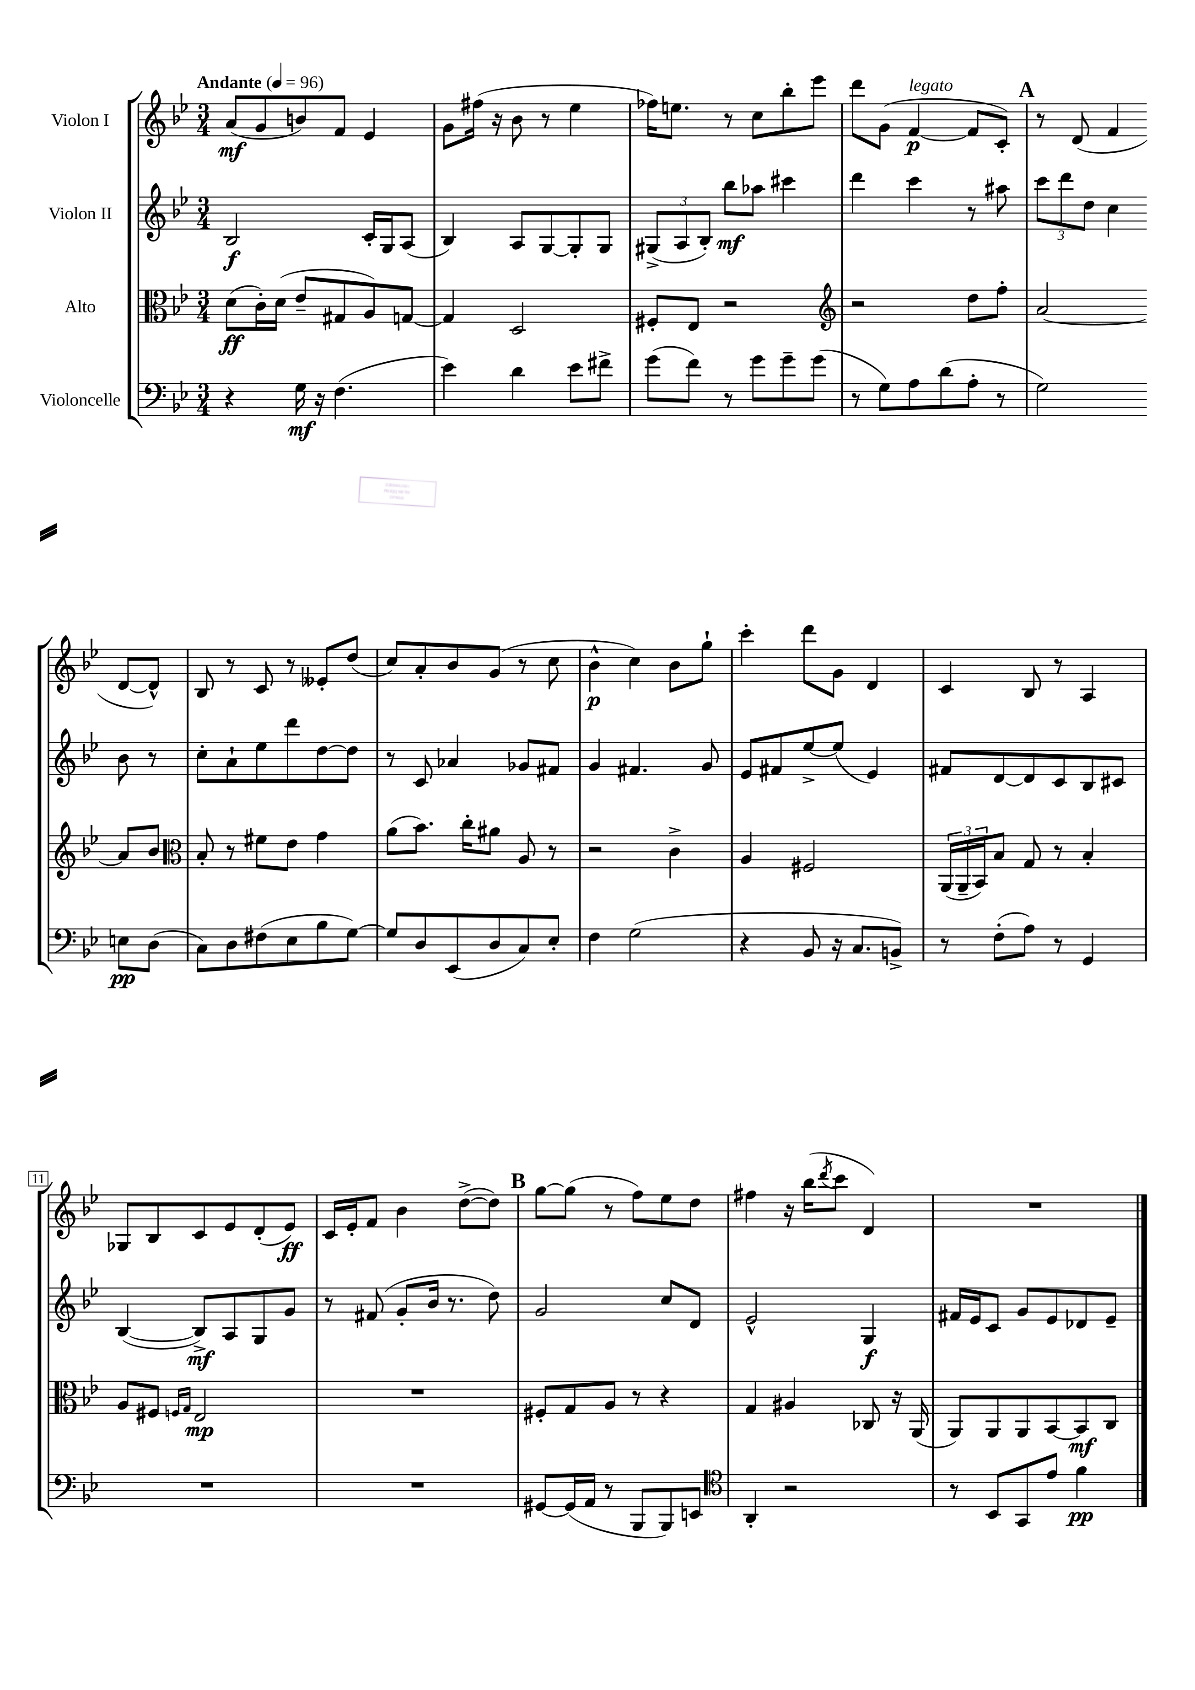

**kern	**kern	**kern	**kern
*staff4	*staff3	*staff2	*staff1
*clefF4	*clefC3	*clefG2	*clefG2
*k[b-e-]	*k[b-e-]	*k[b-e-]	*k[b-e-]
*M3/4	*M3/4	*M3/4	*M3/4
*MM96	*MM96	*MM96	*MM96
4r	(8d	2B-	(8a
.	16c')	.	8g
.	(16d	.	.
16G	8e-~	.	8b)
16r	.	.	.
(4.F	8G#	.	8f
.	8A)	16c'	4e-
.	.	16G	.
.	[8G	(8A	.
=	=	=	=
4e-)	4G]	4B-)	8g
.	.	.	(16ff#
.	.	.	16r
4d	2D	8A	8b-
.	.	[8G	8r
8e-	.	8G']	4ee-
8f#^	.	8G	.
=	=	=	=
(8g	8F#'	(12G#^	16ff-)
.	.	.	8.ee
.	.	12A	.
8f)	8E-	.	.
.	.	12B-')	.
8r	2r	8bb-	8r
8g	.	8aa-	8cc
8g~	.	4ccc#	8bb-'
(8g	.	.	8eee-
=	=	=	=
*	*clefG2	*	*
8r	2r	4ddd	8ddd
8G)	.	.	(8g
8A	.	4ccc	[4f
(8d	.	.	.
8A'	8dd	8r	8f]
8r	8ff'	8aa#	8c')
=	=	=	=
2G)	[2a	12ccc	8r
.	.	12ddd	.
.	.	.	(8d
.	.	12dd	.
.	.	4cc	4f
8E	8a]	8b-	[8d
(8D	8b-	8r	8d^^])
=	=	=	=
*	*clefC3	*	*
8C)	8B-'	8cc'	8B-
8D	8r	8a`	8r
(8F#	8f#	8ee-	8c
8E-	8e-	8ddd	8r
8B-	4g	[8dd	8e--'
[8G)	.	8dd]	(8dd
=	=	=	=
8G]	(8a	8r	8cc)
8D	8.b-)	8c	8a'
(8EE-	.	4a-	8b-
.	16cc'	.	.
8D	8a#	.	(8g
8C)	8A	8g-	8r
8E-'	8r	8f#	8cc
=	=	=	=
4F	2r	4g	4b-^^
(2G	.	4.f#	4cc)
.	4c^	.	8b-
.	.	8g	8gg`
=	=	=	=
4r	4A	8e-	4ccc'
.	.	8f#	.
8BB-	2F#	[8ee-^	8ddd
16r	.	(8ee-]	8g
8.C	.	.	.
.	.	4e-)	4d
8BB^)	.	.	.
=	=	=	=
8r	(24AA	8f#	4c
.	24AA~	.	.
.	24BB-)	.	.
(8F'	8B-	[8d	.
8A)	8G	8d]	8B-
8r	8r	8c	8r
4GG	4B-'	8B-	4A
.	.	8c#	.
=	=	=	=
2.r	8A	([4B-	8G-
.	8F#	.	8B-
.	16qqF	.	.
.	16qqG	.	.
.	2E-	8B-^])	8c
.	.	8A	8e-
.	.	8G	(8d'
.	.	8g	8e-)
=	=	=	=
2.r	2.r	8r	16c
.	.	.	16e-'
.	.	(8f#	8f
.	.	8g'	4b-
.	.	16b-	.
.	.	8.r	.
.	.	.	([8dd^
.	.	8dd)	8dd])
=	=	=	=
[8GG#	8F#'	2g	[8gg
(16GG#]	8G	.	(8gg]
16AA	.	.	.
8r	8A	.	8r
8BBB-	8r	.	8ff)
8BBB-)	4r	8cc	8ee-
8EE	.	8d	8dd
=	=	=	=
*clefC4	*	*	*
4AA'	4G	2e-^^	4ff#
2r	4A#	.	16r
.	.	.	(16bb-
.	.	.	8qddd
.	.	.	8ccc
.	8C-	4G	4d)
.	16r	.	.
.	(16AA	.	.
=	=	=	=
8r	8AA)	16f#	2.r
.	.	16e-	.
8BB-	8AA	8c	.
8GG	8AA	8g	.
8e-	[8BB-	8e-	.
4f	8BB-]	8d-	.
.	8C	8e-~	.
==	==	==	==
*-	*-	*-	*-
